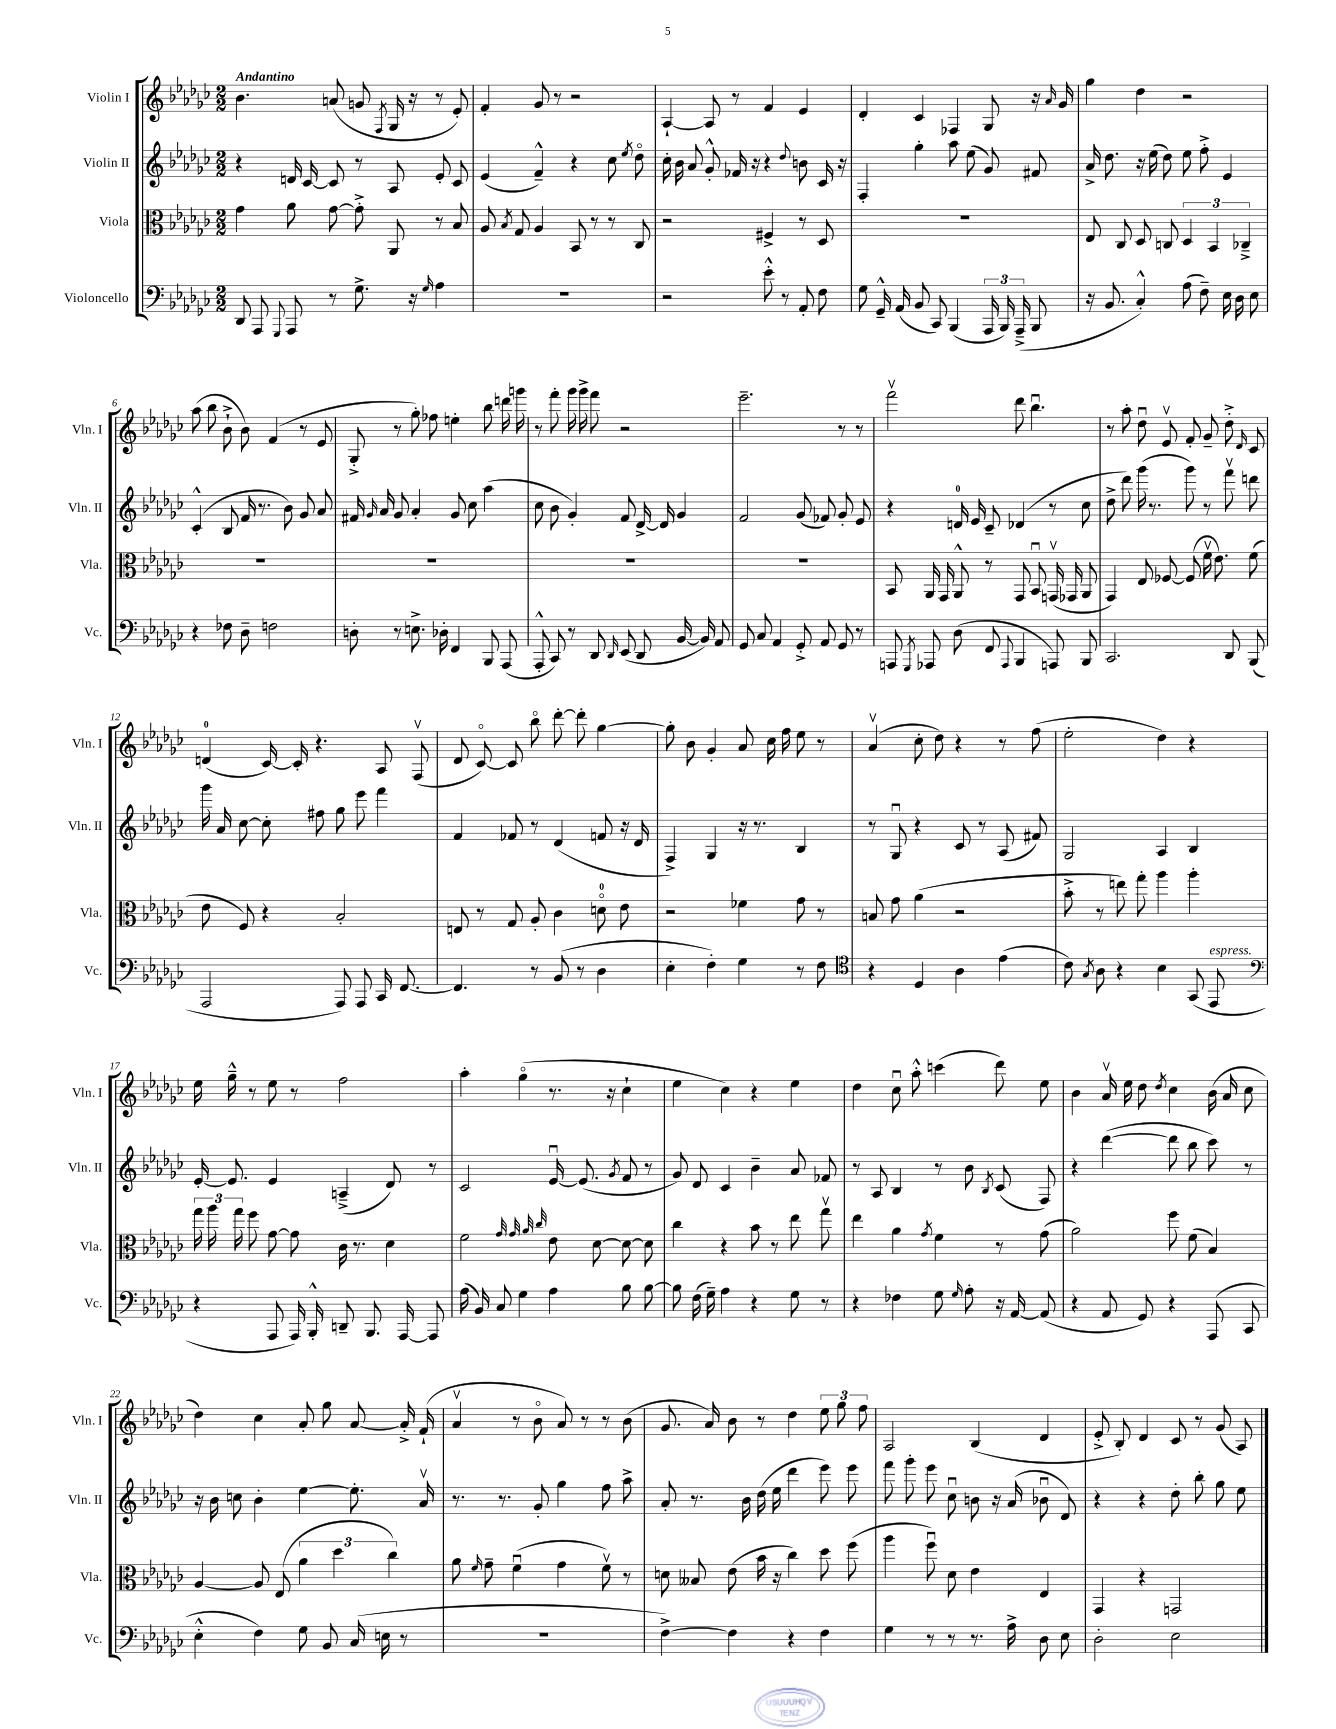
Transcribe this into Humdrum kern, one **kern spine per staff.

**kern	**kern	**kern	**kern
*part4	*part3	*part2	*part1
*staff4	*staff3	*staff2	*staff1
*I"Violoncello	*I"Viola	*I"Violin II	*I"Violin I
*I'Vc.	*I'Vla.	*I'Vln. II	*I'Vln. I
*clefF4	*clefC3	*clefG2	*clefG2
*k[b-e-a-d-g-c-]	*k[b-e-a-d-g-c-]	*k[b-e-a-d-g-c-]	*k[b-e-a-d-g-c-]
*M2/2	*M2/2	*M2/2	*M2/2
=1	=1	=1	=1
!	!	!	!LO:TX:a:B:t=Andantino
8DD-/	4g-\	4r	4.b-\
8AAA-/	.	.	.
8qqGGG-/	.	.	.
8AAA-/	8a-\	16dn/	.
.	.	[16c-/	.
8r	[8g-\	8c-/]	(8an/
8.G-^\	8g-'^\]	8r	8gn/
.	.	.	8qF/
.	8AA-/	8A-/	16G-/
16r	.	.	16r
16qqG-/	.	.	.
4A-\	8r	8e-'/	8r
.	8B-/	8c-/	8e-'/)
=2	=2	=2	=2
1r	8A-/	(4e-/	4f'/
.	8qB-/	.	.
.	8G-/	.	.
.	4A-/	4f~^^/)	8g-/
.	.	.	8r
.	8BB-/	4r	2r
.	8r	.	.
.	8r	8cc-\	.
.	.	8qee-/	.
.	8C-/	8dd-\	.
=3	=3	=3	=3
2r	2r	16cc-'\	[4A-`/
.	.	16b-\	.
.	.	8a-/	.
.	.	8g-'^^/	8A-/]
.	.	16f-X/	8r
.	.	16r	.
8e-'^^\	4F#X^/	4r	4f/
8r	.	.	.
.	.	8qqdd-/	.
8AA-'/	8r	8bn\	4e-/
8F\	8D-/	16c-/	.
.	.	16r	.
=4	=4	=4	=4
8G-\	1r	4F'/	4d-'/
16GG-~^^/	.	.	.
(16AA-/	.	.	.
8BB-/	.	4gg-'\	4c-/
8CC-/)	.	.	.
(4BBB-/	.	8aa-\	4F-X/
.	.	(8ee-\	.
24AAA-/	.	8g-/)	8G-/
24BBB-/)	.	.	.
(24AAA-~^/	.	.	.
8BBB-/	.	8f#X/	16r
.	.	.	16qqa-/
.	.	.	16g-/
=5	=5	=5	=5
16r	8E-/	16a-^/	4gg-\
8.BB-/	.	8.dd-\	.
.	8C-/	.	.
4C-'^^/)	8D-/	16r	4dd-\
.	.	(16ee-\	.
.	8Cn/	8dd-\)	.
(8A-\	6D-/	8ee-\	2r
8F~\)	.	8ff'^\	.
.	6BB-/	.	.
16E-\	.	4e-/	.
16D-\	.	.	.
.	6C-X~^/	.	.
8E-\	.	.	.
!!LO:LB:g=z
=6	=6	=6	=6
4r	1r	(4c-'^^/	(8aa-\
.	.	.	8bb-\
8F-X\	.	8B-/	8b-`^\
8D-~\	.	16f/	8b-\)
.	.	8.r	.
2Fn\	.	.	(4f/
.	.	8b-\)	.
.	.	8g-/	8r
.	.	8a-/	8e-/
=7	=7	=7	=7
8Dn'\	1r	16f#X/	8G-'^/
.	.	16qqg-/	.
.	.	16a-/	.
8r	.	8g-/	8r
8.En^\	.	4a-'/	8gg-'\)
.	.	.	8ff-X\
16D-X'\	.	.	.
4FF/	.	8g-/	4een'\
.	.	8cc-\	.
8BBB-/	.	(4aa-\	8bb-\
(8AAA-/	.	.	16dddn\
.	.	.	16gggn\
=8	=8	=8	=8
8AAA-'^^/	1r	8cc-\	8r
8CC-/)	.	8b-\	8fff'\
8r	.	4g-'/)	16ggg-\
.	.	.	16ggg-^\
8DD-/	.	.	8fff\
16qqDD-/	.	.	.
(8EE-/	.	8f/	2r
8DD-/	.	[16d-^/	.
.	.	16d-/]	.
[16BB-/	.	4g-/	.
16BB-/])	.	.	.
8AA-/	.	.	.
=9	=9	=9	=9
8GG-/	1r	2f/	2.eee-~\
8C-/	.	.	.
4AA-/	.	.	.
8GG-'^/	.	(8g-/	.
8AA-/	.	8f-X/)	.
8GG-/	.	8g-'/	8r
8r	.	8e-/	8r
=10	=10	=10	=10
8AAAn/	8BB-/	4r	2fffv\
8qGGG-/	.	.	.
8AAA-X/	16AA-/	.	.
.	16GG-/	.	.
(8D-\	8AA-^^/	16dn/	.
.	.	16e-/	.
8FF/	8r	8c-~/	.
8qqAAA-/	.	.	.
4BBB-/	8GG-/	(4d-X/	8ddd-\
.	8BB-u/	.	4.bb-u\
8AAAn/)	(16GGnv/	8r	.
.	16GG-X/	.	.
8BBB-/	8AA-/	8cc-\	.
=11	=11	=11	=11
2.CC-/	4GG-/)	8dd-^\	8r
.	.	8ddd-\)	8aa-'\
.	8E-/	(16ggg-\	8dd-u\
.	.	8.r	.
.	[8F-X/	.	8e-v/
.	(8F-/]	8ggg-\)	8f'/
.	16fv\	8r	8g-~/
.	8.e-\)	.	.
8DD-/	.	8fffv\	8dd-'^\
.	.	.	16qqd-/
(8BBB-/	(8f\	8dddn\	8c-/
!!LO:LB:g=z
=12	=12	=12	=12
2AAA-/	8e-\	16ggg-\	(4dn/
.	.	16a-/	.
.	8F/)	[8cc-\	.
.	4r	8cc-'\]	[16c-/)
.	.	.	16c-'/]
.	.	8ff#X\	4.r
8AAA-/)	2B-'/	8gg-\	.
8AAA-/	.	8eee-\	.
16CC-/	.	4fff\	8A-/
[8.FF/	.	.	.
.	.	.	(8Fv/
=13	=13	=13	=13
4.FF/]	8En/	4f/	8d-/
.	8r	.	[8c-/)
.	8G-/	8f-X/	8c-/]
8r	8A-'/	8r	8bb-\
(8BB-/	4c-\	(4d-/	[8ddd-'\
8r	.	.	8ddd-'\]
4D-\	8dn\	8fn/	[4gg-\
.	8e-\	16r	.
.	.	16d-/	.
=14	=14	=14	=14
4E-'\	2r	4F^/)	8gg-'\]
.	.	.	8b-\
4F'\)	.	4G-/	4g-'/
4G-\	4f-X\	16r	8a-/
.	.	8.r	.
.	.	.	16cc-\
.	.	.	16ff\
8r	8g-\	4B-/	8ee-\
8F\	8r	.	8r
=15	=15	=15	=15
*clefC4	*	*	*
4r	8Bn/	8r	(4a-v/
.	8g-\	8G-u/	.
4D-/	(4a-\	4r	8cc-'\
.	.	.	8dd-\)
4A-\	2r	8c-/	4r
.	.	8r	.
(4e-\	.	(8A-/	8r
.	.	8f#X/)	(8ff\
=16	=16	=16	=16
8c-\)	8b-'^\	2G-/	2ee-'\
8qG-/	.	.	.
8A-\	8r	.	.
4r	8een\)	.	.
.	8gg-'\	.	.
4B-\	4aa-\	4A-/	4dd-\)
(8GG-/	4aa-'\	4B-/	4r
!LO:TX:a:i:t=espress.	!	!	!
8EE-/	.	.	.
!!LO:LB:g=z
=17	=17	=17	=17
*clefF4	*	*	*
4r	24gg-\	[16e-'/	16ee-\
.	24aa-\	.	.
.	.	8.e-/]	16gg-~^^\
.	24gg-\	.	.
.	8ff\	.	8r
8AAA-/	[8g-\	4e-/	8ee-\
16AAA-/)	8g-\]	.	8r
16BBB-'^^/	.	.	.
8DDn~/	16c-\	(4An~^/	2ff\
.	8.r	.	.
8.BBB-/	.	.	.
.	4d-\	8d-/)	.
[16AAA-/	.	.	.
8AAA-/]	.	8r	.
=18	=18	=18	=18
(16A-\	2f\	2c-/	4aa-'\
16BB-/)	.	.	.
8C-/	.	.	.
4G-\	.	.	(4gg-\
.	32qqg-/	.	.
.	32qqg-/	.	.
.	32qqa-/	.	.
.	32qqcc-/	.	.
4A-\	8e-\	[16e-u/	8.r
.	.	(8.e-/]	.
.	[8d-\	.	.
.	.	.	16r
.	.	8qg-/	.
8B-\	8d-\_	8f/	4cc-`\
[8B-\	8d-\]	8r	.
=19	=19	=19	=19
8B-\]	4cc-\	8g-/)	4ee-\
(16F\	.	8d-/	.
16G-~\)	.	.	.
4A-\	4r	4c-/	4cc-\)
4r	8b-\	4b-~\	4r
.	8r	.	.
8G-\	8ee-\	8a-/	4ee-\
8r	8gg-v\	8f-X/	.
=20	=20	=20	=20
4r	4ee-\	8r	4dd-\
.	.	8A-/	.
4F-X\	4a-\	4B-/	8cc-u\
.	.	.	8aa-'^^\
.	8qg-/	.	.
8G-\	4f\	8r	(4cccn\
16qqG-/	.	.	.
8A-'\	.	8b-\	.
.	.	8qB-/	.
16r	8r	(8c-/	8ddd-\)
[16AA-/	.	.	.
(8AA-/]	(8g-\	8F/)	8ee-\
=21	=21	=21	=21
4r	2a-\)	4r	4b-\
8AA-/	.	([4ddd-\	16a-v/
.	.	.	16ee-\
8GG-/)	.	.	8dd-\
.	.	.	8qdd-/
4r	8ff\	8ddd-\]	4cc-\
.	(8f\	8bb-\	.
(8AAA-/	4B-/)	8ccc-\)	(16b-\
.	.	.	16a-/
8CC-/	.	8r	8cc-\
!!LO:LB:g=z
=22	=22	=22	=22
4E-'^^\	[4A-/	16r	4dd-\)
.	.	16b-\	.
.	.	8ccn\	.
4F\)	8A-/]	4b-'\	4cc-\
.	(8E-/	.	.
8G-\	6a-\	[4ee-\	8a-'/
8BB-/	.	.	8gg-\
.	6dd-\	.	.
(16C-/	.	8.ee-'\]	[8a-/
16En\	.	.	.
.	6cc-\)	.	.
8r	.	.	16a-'^/]
.	.	16a-v/	(16f`/
=23	=23	=23	=23
1r	8a-\	8.r	4a-v/
.	16qqf/	.	.
.	8g-~\	.	.
.	.	8.r	.
.	(4fu\	.	8r
.	.	8g-'/	8b-\
.	4g-\	4gg-\	8a-/)
.	.	.	8r
.	8fv\)	8ff\	8r
.	8r	8aa-^\	(8b-\
=24	=24	=24	=24
[4F^\)	8dn\	8a-'/	8.g-/
.	8B--X/	8.r	.
.	.	.	16a-/)
4F\]	(8e-\	.	8b-\
.	.	16b-\	.
.	16b-\	(16dd-\	8r
.	16r	16ee-\	.
4r	4cc-\)	4ddd-\	4dd-\
4F\	8dd-\	8eee-\)	12ee-\
.	.	.	12gg-\
.	(8ff\	8eee-\	.
.	.	.	12ff\
=25	=25	=25	=25
4G-\	4aa-\	8fff\	2A-/
.	.	8ggg-'\	.
8r	8ffu\)	8eee-\	.
8r	8d-\	8cc-u\	.
8.r	4e-\	8bn\	(4B-/
.	.	16r	.
16A-^\	.	(16a-/	.
8D-\	4E-/	8b-Xu\	4d-/
8E-\	.	8d-/)	.
=26	=26	=26	=26
2D-'\	4GG-/	4r	8e-'^/
.	.	.	8B-'/)
.	4r	4r	4d-/
2E-\	2GGn/	8dd-'\	8c-/
.	.	8bb-'\	8r
.	.	8gg-\	(8g-/
.	.	8ee-\	8A-/)
==	==	==	==
*-	*-	*-	*-
